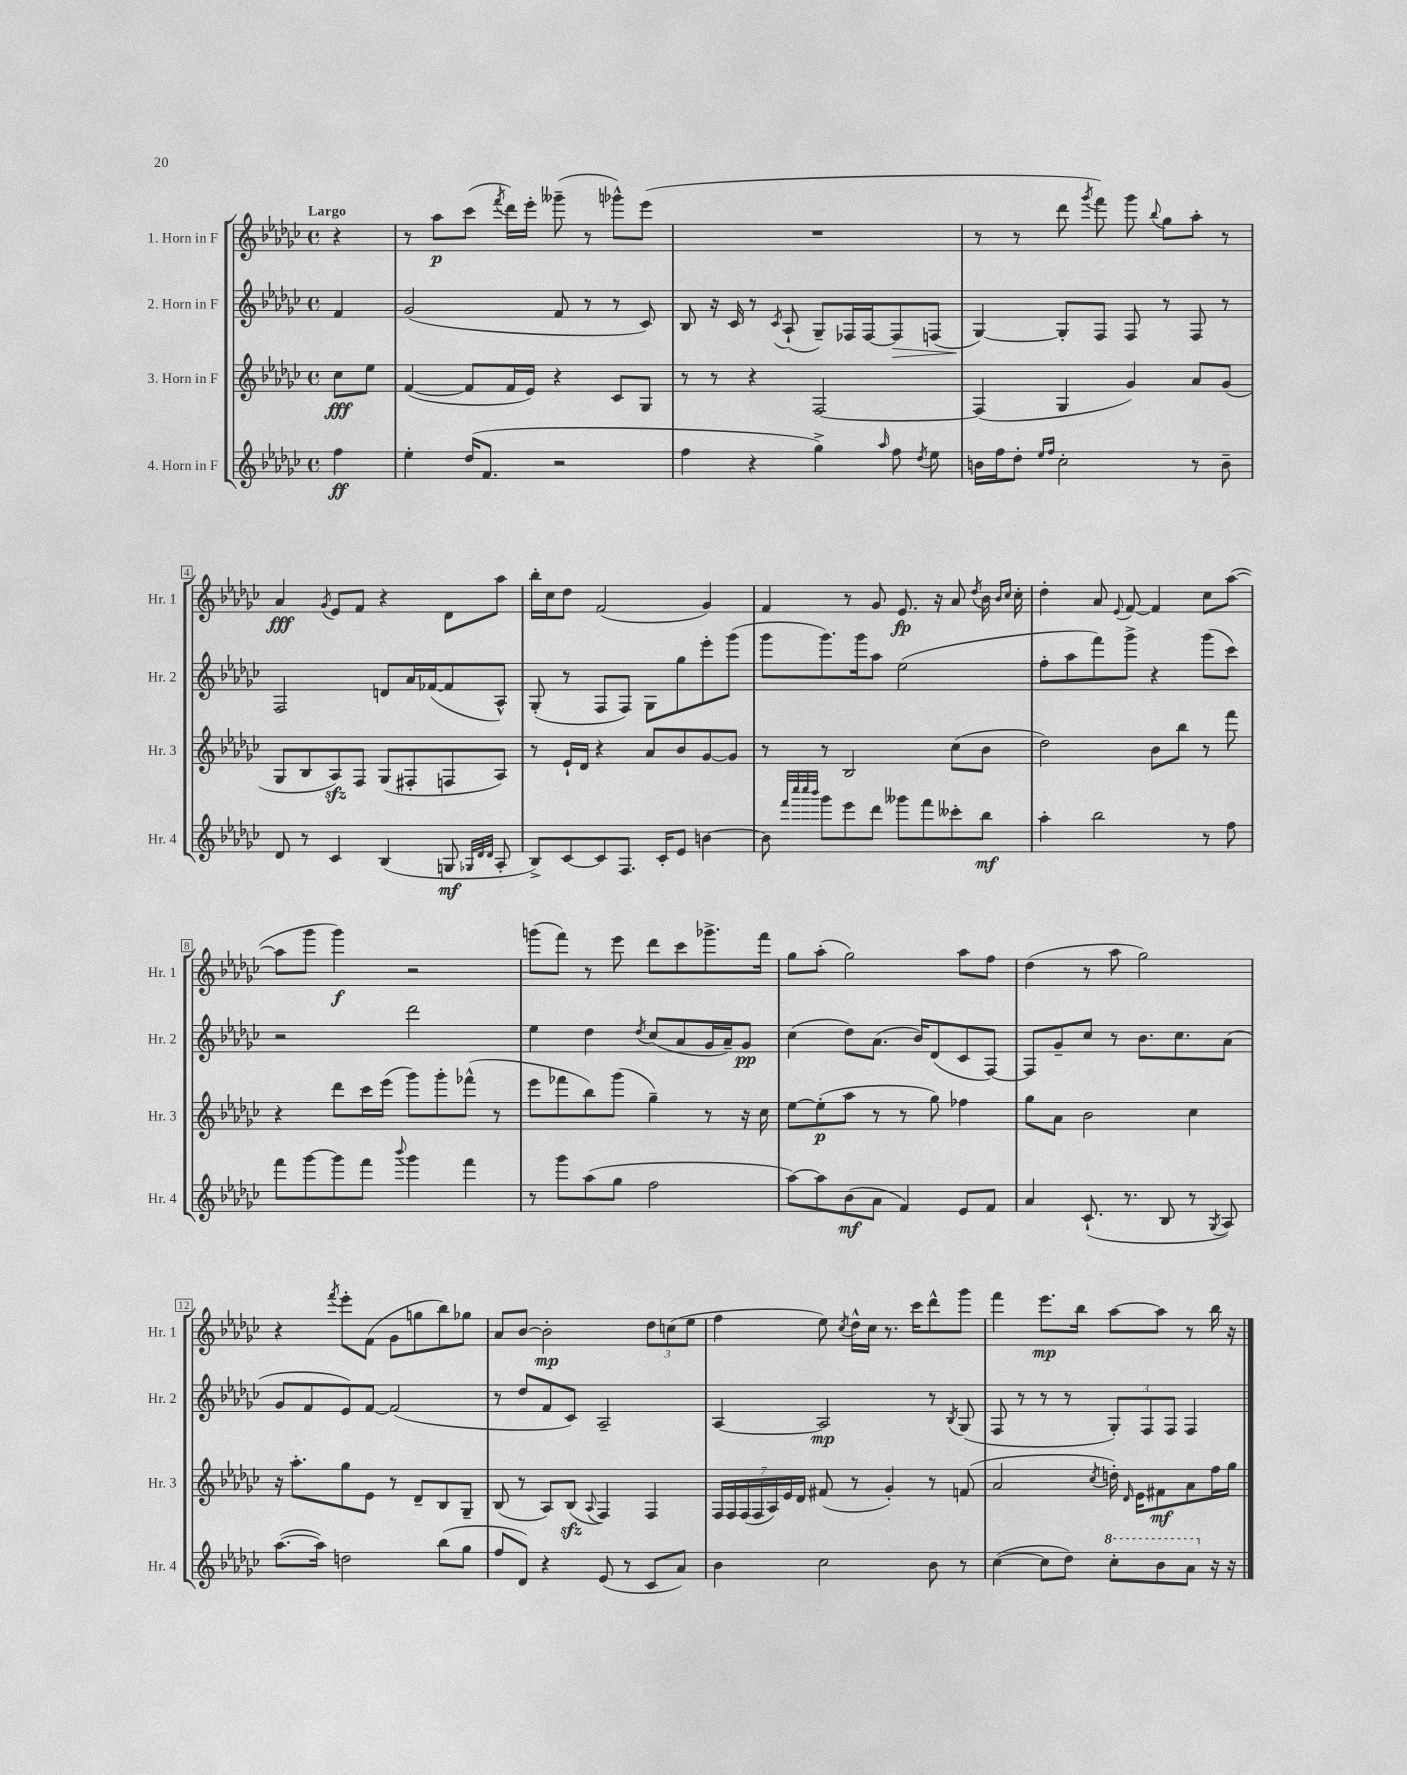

**kern	**dynam	**kern	**dynam	**kern	**dynam	**kern	**dynam
*part4	*part4	*part3	*part3	*part2	*part2	*part1	*part1
*staff4	*staff4	*staff3	*staff3	*staff2	*staff2	*staff1	*staff1
*I"4. Horn in F	*	*I"3. Horn in F	*	*I"2. Horn in F	*	*I"1. Horn in F	*
*I'Hr. 4	*	*I'Hr. 3	*	*I'Hr. 2	*	*I'Hr. 1	*
*clefG2	*	*clefG2	*	*clefG2	*	*clefG2	*
*k[b-e-a-d-g-c-]	*	*k[b-e-a-d-g-c-]	*	*k[b-e-a-d-g-c-]	*	*k[b-e-a-d-g-c-]	*
*M4/4	*	*M4/4	*	*M4/4	*	*M4/4	*
*met(c)	*	*met(c)	*	*met(c)	*	*met(c)	*
=	=	=	=	=	=	=	=
!	!	!	!	!	!	!LO:TX:a:B:t=Largo	!
4ff\	ff	8cc-\L	fff	4f/	.	4r	.
.	.	8ee-\J	.	.	.	.	.
=1	=1	=1	=1	=1	=1	=1	=1
4ee-'\	.	([4f/	.	(2g-/	.	8r	.
.	.	.	.	.	.	8aa-\L	p
(16dd-/KL	.	8f/L]	.	.	.	(8ccc-\J	.
8.f/J	.	.	.	.	.	.	.
.	.	.	.	.	.	8qfff/	.
.	.	16f/L	.	.	.	16ddd-\LL)	.
.	.	16e-/JJ)	.	.	.	16eee-'\JJ	.
2r	.	4r	.	8f/	.	(8ggg--X~\	.
.	.	.	.	8r	.	8r	.
.	.	8c-/L	.	8r	.	8ggg-X^^\L)	.
.	.	8G-/J	.	8c-/)	.	(8eee-\J	.
=2	=2	=2	=2	=2	=2	=2	=2
4ff\	.	8r	.	8B-/	.	1r	.
.	.	8r	.	16r	.	.	.
.	.	.	.	16c-/	.	.	.
4r	.	4r	.	8r	.	.	.
.	.	.	.	8qc-/	.	.	.
.	.	.	.	(8A-`/	.	.	.
4gg-^\)	.	[2F/	.	8G-~/L)	.	.	.
.	.	.	.	16F-X/L	.	.	.
.	.	.	.	[16F-/J	.	.	.
16qqaa-/	.	.	.	.	.	.	.
!	!	!	!	!	!LO:HP:b	!	!
8ff\	.	.	.	8F-/]	>	.	.
8qdd-/	.	.	.	.	.	.	.
8ee-\	.	.	.	(8Fn/J	.	.	.
=3	=3	=3	=3	=3	=3	=3	=3
16bn\LL	.	(4F/]	.	[4G-/)	.	8r	.
16ff\J	.	.	.	.	.	.	.
8dd-'\J	.	.	.	.	.	8r	.
16qqee-/LL	.	.	.	.	.	.	.
16qqff/JJ	.	.	.	.	.	.	.
2cc-'\	.	4G-/	.	8G-'/L]	]	8ddd-\	.
.	.	.	.	.	.	8qggg-/	.
.	.	.	.	8F/J	.	8fff\)	.
.	.	4g-/)	.	8F/	.	8ggg-\	.
.	.	.	.	.	.	8qqbb-/	.
.	.	.	.	8r	.	8gg-\L	.
8r	.	8a-/L	.	8F/	.	8aa-'\J	.
8b~\	.	(8g-/J	.	8r	.	8r	.
!!LO:LB:g=z
=4	=4	=4	=4	=4	=4	=4	=4
8d-/	.	8G-/L	.	2F/	.	4a-/	fff
8r	.	8B-/	.	.	.	.	.
.	.	.	.	.	.	8qg-/	.
4c-/	.	8A-zz/)	.	.	.	8e-/L	.
.	.	8F/J	.	.	.	8f/J	.
(4B-/	.	(8G-/L	.	8dn/L	.	4r	.
.	.	8F#X'/	.	16a-/L	.	.	.
.	.	.	.	([16f-X/J	.	.	.
8Gn/	mf	8Fn/	.	8f-/]	.	8d-\L	.
32qqG-X/LLL	.	.	.	.	.	.	.
32qqd-/	.	.	.	.	.	.	.
32qqd-/JJJ	.	.	.	.	.	.	.
8A-'/	.	8A-/J)	.	8A-^^/J)	.	8aa-\J	.
=5	=5	=5	=5	=5	=5	=5	=5
8B-^/L)	.	8r	.	(8G-'/	.	16bb-'\LL	.
.	.	.	.	.	.	16cc-\J	.
[8c-/	.	16e-`/LL	.	8r	.	8dd-\J	.
.	.	16d-/JJ	.	.	.	.	.
8c-/]	.	4r	.	8F/L	.	(2f/	.
8.F/J	.	.	.	8F/J)	.	.	.
.	.	8a-/L	.	8G-\L	.	.	.
16c-'/KL	.	.	.	.	.	.	.
8e-/J	.	8b-/	.	8gg-\	.	.	.
[4bn\	.	[8g-/	.	8eee-'\	.	4g-/)	.
.	.	8g-/J]	.	(8ggg-\J	.	.	.
=6	=6	=6	=6	=6	=6	=6	=6
8b\]	.	8r	.	8ggg-\L	.	4f/	.
32qqfff/LLL	.	.	.	.	.	.	.
32qqcccc-/	.	.	.	.	.	.	.
32qqcccc-/	.	.	.	.	.	.	.
32qqbbb-/JJJ	.	.	.	.	.	.	.
8ggg-\L	.	8r	.	8.ggg-\)	.	.	.
8eee-\	.	2B-/	.	.	.	8r	.
.	.	.	.	16ggg-\k	.	.	.
8ddd-\J	.	.	.	8aa-\J	.	8g-/	.
8ggg--X\L	.	.	.	(2ee-\	.	8.e-/	fp
8fff\	.	.	.	.	.	.	.
.	.	.	.	.	.	16r	.
8ccc--X'\	.	(8cc-\L	.	.	.	8a-/	.
.	.	.	.	.	.	8qdd-/	.
8bb-\J	mf	8b-\J	.	.	.	16b-\	.
.	.	.	.	.	.	16qqb-/LL	.
.	.	.	.	.	.	16qqcc-/JJ	.
.	.	.	.	.	.	16cc-'\	.
=7	=7	=7	=7	=7	=7	=7	=7
4aa-'\	.	2dd-\)	.	8ff'\L	.	4dd-'\	.
.	.	.	.	8aa-\	.	.	.
2bb-\	.	.	.	8fff\)	.	8a-/	.
.	.	.	.	.	.	8qqe-/	.
.	.	.	.	8ggg-^\J	.	[8f/	.
.	.	8b-\L	.	4r	.	4f/]	.
.	.	8bb-\J	.	.	.	.	.
8r	.	8r	.	(8ggg-\L	.	8cc-\L	.
8ff\	.	8fff\	.	8ccc-\J)	.	([8aa-\J	.
!!LO:LB:g=z
=8	=8	=8	=8	=8	=8	=8	=8
8fff\L	.	4r	.	2r	.	8aa-\L]	.
[8ggg-\	.	.	.	.	.	8ggg-\J	.
8ggg-\]	.	8ddd-\L	.	.	.	4ggg-\)	f
8fff\J	.	16ccc-\L	.	.	.	.	.
.	.	(16eee-\JJ	.	.	.	.	.
8qqbbb-/	.	.	.	.	.	.	.
4ggg-\	.	8ggg-\L)	.	2ddd-\	.	2r	.
.	.	8ggg-'\	.	.	.	.	.
4fff\	.	(8fff-X^^\J	.	.	.	.	.
.	.	8r	.	.	.	.	.
=9	=9	=9	=9	=9	=9	=9	=9
8r	.	8eee-\L	.	4ee-\	.	(8gggn\L	.
8ggg-\L	.	8fff-X\	.	.	.	8fff\J)	.
(8aa-\	.	8bb-\)	.	4dd-\	.	8r	.
8gg-\J	.	(8ggg-\J	.	.	.	8eee-\	.
.	.	.	.	8qdd-/	.	.	.
2ff\	.	4gg-~\)	.	(8cc-/L	.	8ddd-\L	.
.	.	.	.	8a-/	.	8ccc-\	.
.	.	8r	.	16g-/L	.	8.ggg-X^\	.
.	.	.	.	16a-~/J)	.	.	.
.	.	16r	.	8g-/J	pp	.	.
.	.	16cc-\	.	.	.	16fff\Jk	.
=10	=10	=10	=10	=10	=10	=10	=10
[8aa-\L)	.	[8ee-\L	.	(4cc-\	.	8gg-\L	.
8aa-\]	.	(8ee-'\]	p	.	.	(8aa-'\J	.
(8b-\	mf	8aa-\J	.	8dd-\L)	.	2gg-\)	.
8a-\J	.	8r	.	(8.a-\J	.	.	.
4f/)	.	8r	.	.	.	.	.
.	.	.	.	16b-/KL)	.	.	.
.	.	8gg-\)	.	(8d-/	.	.	.
8e-/L	.	4ff-X\	.	8c-/	.	8aa-\L	.
8f/J	.	.	.	[8F/J)	.	8ff\J	.
=11	=11	=11	=11	=11	=11	=11	=11
4a-/	.	8gg-\L	.	8F/L]	.	(4dd-\	.
.	.	8a-\J	.	8g-~/	.	.	.
(8.c-`/	.	2b-\	.	8cc-/J	.	8r	.
.	.	.	.	8r	.	8aa-\	.
8.r	.	.	.	.	.	.	.
.	.	.	.	8.b-\L	.	2gg-\)	.
8B-/	.	.	.	.	.	.	.
.	.	.	.	8.cc-\	.	.	.
8r	.	4cc-\	.	.	.	.	.
8qG-/	.	.	.	.	.	.	.
8A-/)	.	.	.	(8a-\J	.	.	.
!!LO:LB:g=z
=12	=12	=12	=12	=12	=12	=12	=12
([8.aa-\L	.	16r	.	8g-/L	.	4r	.
.	.	8.aa-'\L	.	.	.	.	.
.	.	.	.	8f/	.	.	.
16aa-\Jk])	.	.	.	.	.	.	.
.	.	.	.	.	.	8qfff/	.
2ddn\	.	8gg-\	.	8e-/)	.	8eee-'\L	.
.	.	8e-\J	.	[8f/J	.	(8f\J	.
.	.	8r	.	(2f/]	.	8g-\L	.
.	.	8d-~/L	.	.	.	8ggn\	.
(8bb-\L	.	8B-/	.	.	.	8bb-\)	.
8gg-\J	.	8G-~/J	.	.	.	8gg-X\J	.
=13	=13	=13	=13	=13	=13	=13	=13
8ff/L	.	(8B-/	.	8r	.	8a-/L	.
8d-/J)	.	8r	.	8dd-/L	.	[8b-/J	.
4r	.	8A-/L)	.	8f/	.	2b-'\]	mp
.	.	(8B-zz/J	.	8c-/J)	.	.	.
.	.	8qqA-/	.	.	.	.	.
(8e-/	.	4F/)	.	2A-~/	.	.	.
8r	.	.	.	.	.	.	.
8c-/L	.	4F/	.	.	.	12dd-\L	.
.	.	.	.	.	.	(12ccn\	.
8a-/J)	.	.	.	.	.	.	.
.	.	.	.	.	.	12ee-\J	.
=14	=14	=14	=14	=14	=14	=14	=14
4b-\	.	28F/LL	.	[4A-/	.	4ff\	.
.	.	28F/	.	.	.	.	.
.	.	(28F/	.	.	.	.	.
.	.	28F/	.	.	.	.	.
.	.	28A-/)	.	.	.	.	.
.	.	28e-/	.	.	.	.	.
.	.	28d-/JJ	.	.	.	.	.
2cc-\	.	(8f#X/	.	2A-/]	mp	8ee-\)	.
.	.	.	.	.	.	8qcc-/	.
.	.	8r	.	.	.	16dd-^^\LL	.
.	.	.	.	.	.	16cc-\JJ	.
.	.	4g-'/)	.	.	.	8.r	.
.	.	.	.	.	.	16ccc-\KL	.
8b-\	.	8r	.	8r	.	8ddd-^^\	.
.	.	.	.	8qB-/	.	.	.
8r	.	(8fn/	.	(8G-/	.	8ggg-\J	.
=15	=15	=15	=15	=15	=15	=15	=15
([4cc-\	.	2a-/	.	8F/	.	4fff\	.
.	.	.	.	8r	.	.	.
8cc-\L]	.	.	.	8r	.	8.eee-\L	mp
8dd-\J)	.	.	.	8r	.	.	.
.	.	.	.	.	.	16bb-\Jk	.
.	.	8qcc-/	.	.	.	.	.
*8va	*	*	*	*	*	*	*
8ccc-'\L	.	16ddn'\)	.	12G-'/L)	.	[8aa-\L	.
.	.	16qqd-/	.	.	.	.	.
.	.	16e-\KL	.	.	.	.	.
.	.	.	.	12F/	.	.	.
8bb-\	.	8f#X\	mf	.	.	8aa-\J]	.
.	.	.	.	12F/J	.	.	.
8aa-\J	.	8a-\	.	4F/	.	8r	.
*X8va	*	*	*	*	*	*	*
16r	.	16ff\L	.	.	.	16bb-\	.
16r	.	16gg-\JJ	.	.	.	16r	.
==	==	==	==	==	==	==	==
*-	*-	*-	*-	*-	*-	*-	*-
